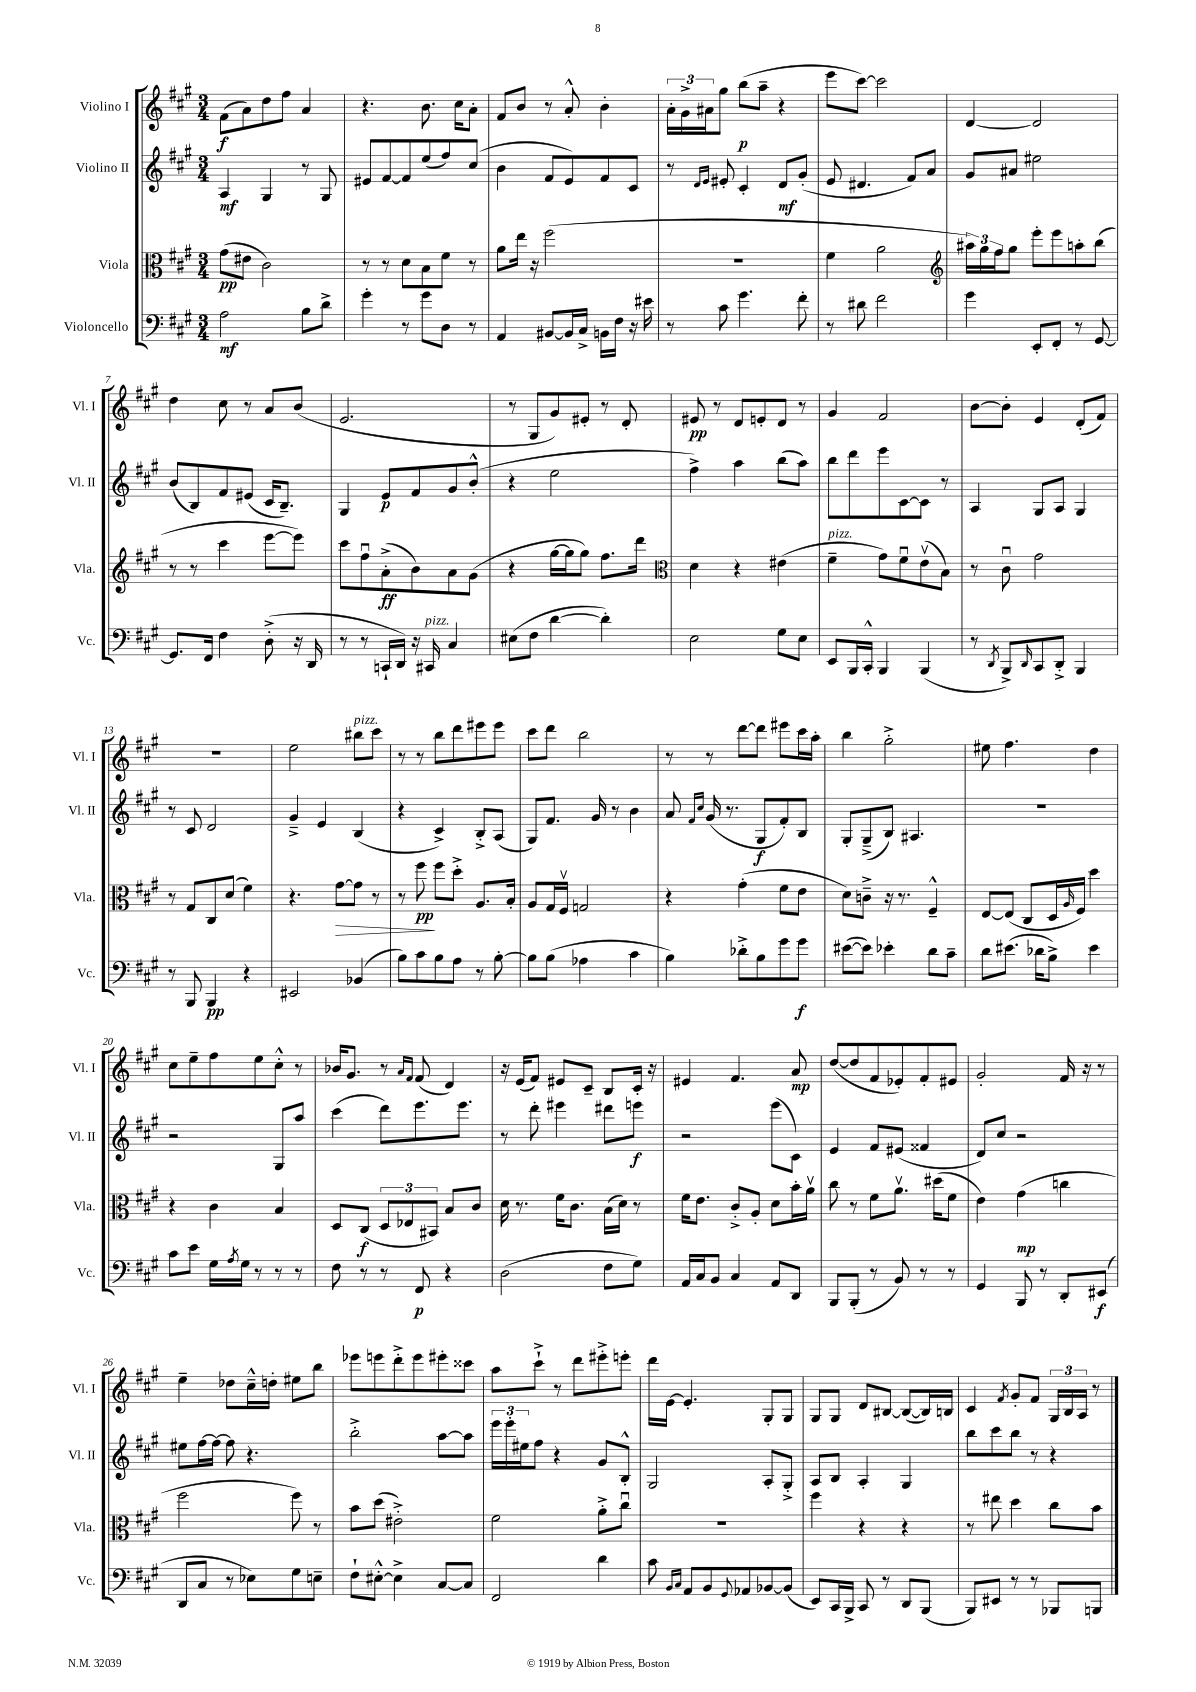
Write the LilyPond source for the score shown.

<<
\new StaffGroup <<
\new Staff = "s0" \with { instrumentName = "Violino I" shortInstrumentName = "Vl. I" } {
    \clef treble \key a \major \numericTimeSignature \time 3/4
    fis'8\f( a'8) d''8 fis''8 a'4 |
    r4. b'8. cis''16 a'8-. |
    fis'8 b'8 r8 a'8-.-^ b'4-. |
    \tuplet 3/2 { a'16-. gis'16-> ais'16 } gis''8 b''8\p( a''8-- r4 |
    e'''8 cis'''8~) cis'''2 |
    d'4~ d'2 |
    d''4 cis''8 r8 a'8 b'8( |
    e'2. |
    r8 gis8 gis'8) eis'8-. r8 d'8-. |
    eis'8\pp r8 d'8 e'8-. d'8 r8 |
    gis'4 fis'2 |
    b'8~ b'8-. e'4 d'8-.( fis'8) |
    R2. |
    e''2 bis''8^\markup { \italic "pizz." } cis'''8 |
    r8 r8 b''8 d'''8 eis'''8 eis'''8 |
    cis'''8 d'''8 b''2 |
    r8 r8 d'''8~ d'''8 eis'''8 cis'''16 a''16-. |
    b''4 gis''2-.-> |
    eis''8 fis''4. d''4 |
    cis''8 e''8-- fis''8 e''8 cis''8-.-^ r8 |
    bes'16 gis'8. r8 \grace { a'16 fis'16 } fis'8( d'4) |
    r16 e'16( fis'8) eis'8 cis'8-- b8 cis'16-. r16 |
    eis'4 fis'4. a'8\mp |
    d''8~( d''8 fis'8 ees'8-.) fis'8-. eis'8 |
    gis'2-. fis'16 r16 r8 |
    e''4-- des''8 cis''16---^ d''16-. eis''8 b''8 |
    ees'''8 e'''8 d'''8-.-> e'''8 eis'''8-. cisis'''8 |
    a''8 cis'''8-!-> r8 d'''8 eis'''8-.-> e'''8-. |
    d'''16 e'16~ e'4.-. gis8-. gis8 |
    gis8 gis8 d'8 bis8~ bis8~( bis16) b16 |
    cis'4 \acciaccatura { fis'8 } gis'8-. fis'8 \tuplet 3/2 { gis16 b16 a16 } r8 \bar "|." |
}
\new Staff = "s1" \with { instrumentName = "Violino II" shortInstrumentName = "Vl. II" } {
    \clef treble \key a \major \numericTimeSignature \time 3/4
    a4\mf gis4 r8 gis8 |
    eis'8 fis'8~ fis'8 e''8( fis''8) cis''8( |
    b'4 fis'8 e'8) fis'8 cis'8 |
    r8 \grace { d'16 e'16 } eis'8-. cis'4-. d'8\mf gis'8-.( |
    e'8 dis'4. fis'8) a'8 |
    gis'8 ais'8 eis''2 |
    b'8( b8) fis'8 eis'8( cis'16 b8.--) |
    gis4 e'8\p fis'8 gis'8 b'8-.-^( |
    r4 e''2 |
    fis''4->) a''4 b''8( a''8) |
    b''8 d'''8 e'''8 cis'8~ cis'8 r8 |
    a4 gis8 a8 gis4 |
    r8 cis'8 d'2 |
    gis'4---> e'4 b4( |
    r4 cis'4->) b8-.-> a8( |
    gis8) fis'8. gis'16 r8 b'4 |
    a'8 \grace { fis'16 cis''16 } gis'16( r8. gis8\f fis'8-.) b8 |
    gis8-. gis8--->( b8) ais4. |
    R2. |
    r2 gis8 a''8 |
    cis'''4( d'''8) e'''8. e'''8. |
    r8 d'''8-. eis'''4 dis'''8 e'''8\f |
    r2 e'''8( cis'8) |
    e'4 fis'8 eis'8( fisis'4 |
    d'8) cis''8 r2 |
    eis''8 fis''16~ fis''16~ fis''8 r4. |
    b''2-.-> a''8~ a''8 |
    \tuplet 3/2 { e'''16 e'''16-. eis''16 } fis''8 r4 gis'8 b8-.-^ |
    gis2 a8-. gis8-.-> |
    a8 b8 a4-. gis4 |
    b''8 cis'''8 b''8 r8 r4 \bar "|." |
}
\new Staff = "s2" \with { instrumentName = "Viola" shortInstrumentName = "Vla." } {
    \clef alto \key a \major \numericTimeSignature \time 3/4
    gis'8\pp( eis'8 cis'2) |
    r8 r8 d'8 b8 fis'8 r8 |
    a'8 e''16 r16 fis''2( |
    R2. |
    fis'4 a'2 |
    \clef treble \tuplet 3/2 { ais''16) gis''16 fis''16 } gis''8 e'''8-. e'''8 a''8-. b''8( |
    r8 r8 cis'''4 e'''8~ e'''8) |
    cis'''8 fis''8\downbow a'8-.->\ff( b'8) a'8 gis'8( |
    r4 gis''16~ gis''16 gis''8) fis''8. d'''16 |
    \clef alto d'4 r4 eis'4( |
    fis'4--^\markup { \italic "pizz." } gis'8) fis'8\downbow e'8\upbow( b8) |
    r8 cis'8\downbow gis'2 |
    r8 gis8 cis8 d'8( fis'4) |
    r4. gis'8~\> gis'8 r8 |
    r8 fis''8\pp\! fis''8 d''8-.-> a8. b16-. |
    a8 gis16 fis16\upbow g2 |
    r4 gis'4-.( fis'8 e'8 |
    d'8) c'8---> r16 r8. fis4---^ |
    e8~ e8( cis8 d16 \grace { a16 } fis16) d''4 |
    r4 cis'4 b4 |
    d8 cis8\f( \tuplet 3/2 { d8 ees8 bis,8) } b8 cis'8 |
    d'16 r8. fis'16 cis'8. b16( d'16) r8 |
    fis'16 e'8. cis'8-.-> a8-. d'8 b'16-. a'16\upbow |
    cis''8 r8 fis'8 a'8.\upbow dis''16( fis'8 |
    e'4) gis'4\mp( c''4 |
    fis''2 fis''8) r8 |
    b'8 d''8( eis'2-.->) |
    fis'2 a'8-.-> cis''8\downbow |
    R2. |
    fis''4 r4 r4 |
    r8 eis''8 d''4 cis''8 b'8 \bar "|." |
}
\new Staff = "s3" \with { instrumentName = "Violoncello" shortInstrumentName = "Vc." } {
    \clef bass \key a \major \numericTimeSignature \time 3/4
    a2\mf b8 d'8-> |
    gis'4-. r8 gis'8 d8 r8 |
    a,4 bis,8~ bis,16 cis16-> b,16 fis16 r16 eis'16 |
    r8 cis'8 gis'4. fis'8-. |
    r8 dis'8 fis'2 |
    gis'4 e,8-. fis,8-. r8 gis,8~ |
    gis,8. fis,16 fis4 d8-.->( r16 d,16 |
    r8 r8 c,16-! d,16) r16 cis,16^\markup { \italic "pizz." } cis4 |
    eis8( fis8 d'4~ d'4-.) |
    e2 gis8 e8 |
    e,8 b,,16 cis,16-.-^ b,,4 b,,4( |
    r8 \acciaccatura { d,8 } b,,8->) \grace { d,16 } cis,8 d,8-.-> b,,4 |
    r8 b,,8 b,,4\pp r4 |
    eis,2 bes,4( |
    b8) cis'8 b8 a8 r8 b8~-. |
    b8 b8( aes4 cis'4 |
    b4) des'8-.-> b8 gis'8 gis'8\f |
    eis'8~( eis'8) ees'4-. d'8 cis'8-- |
    d'8 eis'8.( des'16 b8->) eis'4 |
    cis'8 e'8 gis16 \acciaccatura { a8 } gis16 r8 r8 r8 |
    fis8 r8 r8 fis,8\p r4 |
    d2( fis8 gis8) |
    a,16 cis16 b,8 cis4 a,8 d,8 |
    b,,8 b,,8-.( r8 b,8) r8 r8 |
    gis,4 b,,8 r8 d,8-. eis,8\f( |
    d,8 cis8 r8 ees8) gis8 e8-- |
    fis8-! eis8~-.-^ eis4-> cis8~ cis8 |
    fis,2 d'4 |
    cis'8 \grace { b,16 cis16 } a,8 b,8 \appoggiatura { gis,8 } aes,8 bes,8~ bes,8( |
    e,8) cis,16 b,,16-> cis,8 r8 d,8 b,,8( |
    b,,8) eis,8 r8 r8 bes,,8 b,,8 \bar "|." |
}
>>
>>
